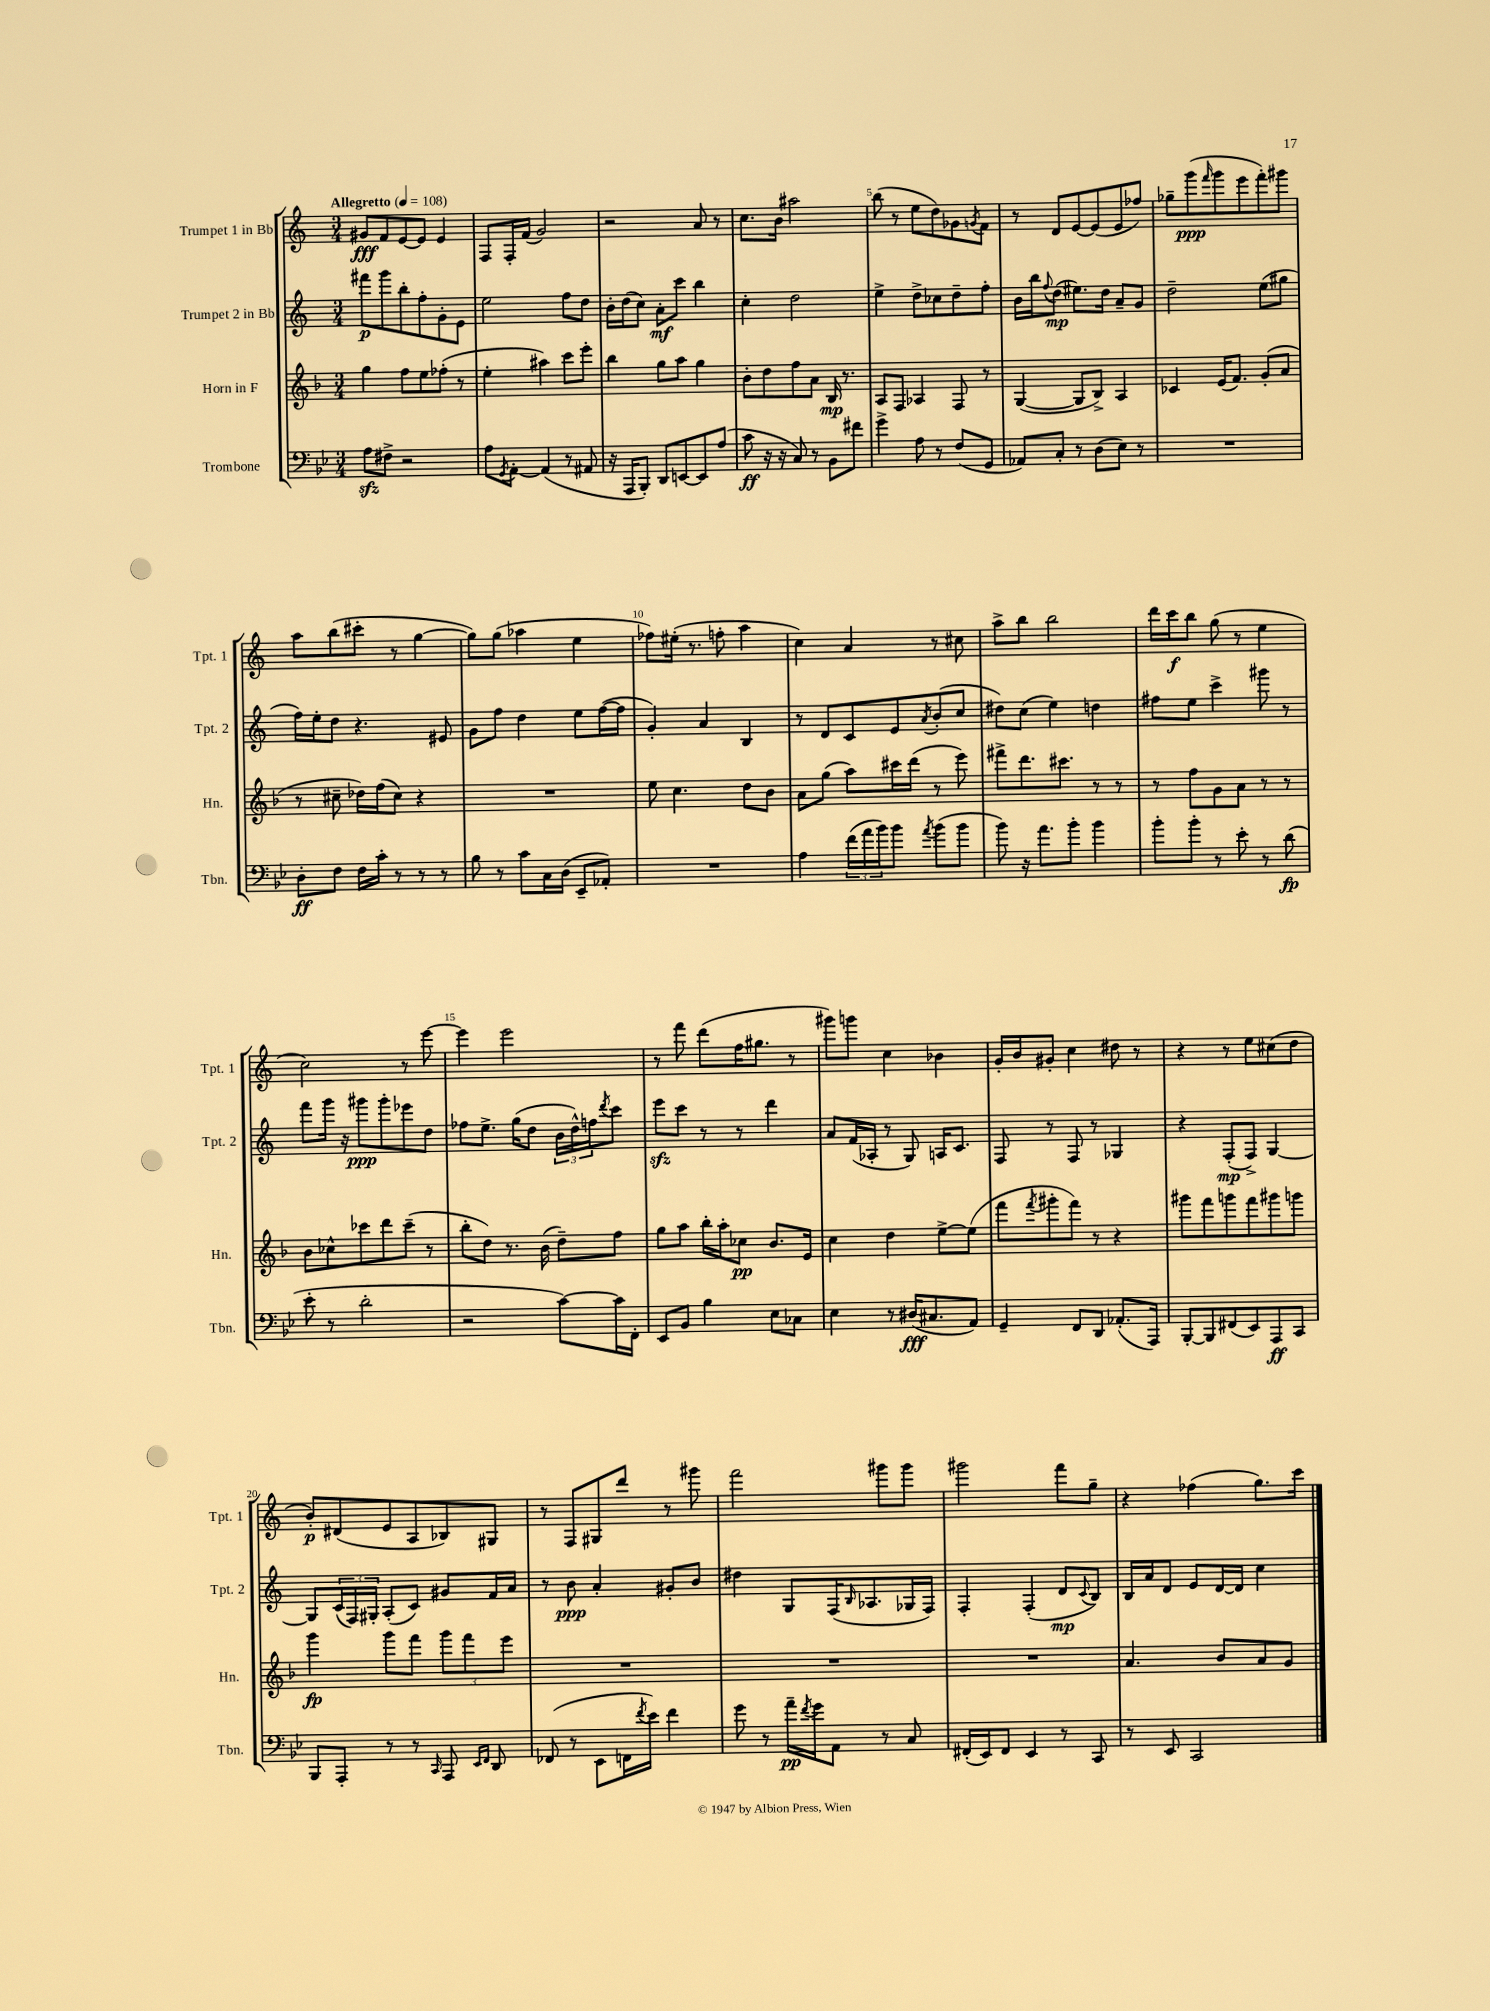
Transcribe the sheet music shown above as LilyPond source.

<<
\new StaffGroup <<
\new Staff = "s0" \with { instrumentName = "Trumpet 1 in Bb" shortInstrumentName = "Tpt. 1" } {
    \clef treble \key c \major \numericTimeSignature \time 3/4 \tempo "Allegretto" 4 = 108
    gis'8\fff f'8 e'8~ e'8 e'4 |
    f8 f16-. f'16( g'2) |
    r2 a'8 r8 |
    c''8. b'16 ais''2 |
    b''8( r8 e''8 d''8) ges'8 \acciaccatura { g'8 } f'8 |
    r8 d'8 e'8~ e'8( e'8 fes''8) |
    ges''8-- g'''8\ppp( \grace { f'''16 } g'''8 e'''8 f'''8-.) gis'''8 |
    a''8 b''8( cis'''8-. r8 g''4~ |
    g''8) g''8( aes''4 e''4 |
    fes''8) eis''16-.( r8. f''8-. a''4 |
    c''4) a'4 r8 cis''8 |
    a''8-> b''8 b''2 |
    d'''16 c'''16\f b''8 g''8( r8 e''4 |
    c''2) r8 e'''8~ |
    e'''4 e'''2 |
    r8 f'''8 d'''8( f''16 gis''8. r8 |
    gis'''8) g'''8 c''4 bes'4 |
    g'16-. b'16 gis'8-. c''4 dis''8 r8 |
    r4 r8 e''8 cis''8( d''8 |
    b'8-.\p) dis'8( e'8 a8 bes8) gis8 |
    r8 f8 gis8 d'''8 r8 gis'''8 |
    f'''2 gis'''8 gis'''8 |
    gis'''2 f'''8 g''8-- |
    r4 fes''4( g''8.) c'''16 \bar "|." |
}
\new Staff = "s1" \with { instrumentName = "Trumpet 2 in Bb" shortInstrumentName = "Tpt. 2" } {
    \clef treble \key c \major \numericTimeSignature \time 3/4
    fis'''8\p g'''8 b''8-. f''8-. g'8-. e'8 |
    e''2 f''8 d''8 |
    b'16-. d''16( c''8) a'8-.\mf c'''8 b''4 |
    c''4-. d''2 |
    e''4-> d''8-> ces''8 d''8-- f''8-. |
    b'16 b''16 \appoggiatura { f''8 } d''8\mp( eis''8.) d''16 a'8-- g'8 |
    d''2-- e''8( gis''8 |
    f''16) e''16-. d''8 r4. eis'8 |
    g'8 f''8 d''4 e''8 f''16~( f''16 |
    g'4-.) a'4 b4 |
    r8 d'8 c'8 e'8 \acciaccatura { a'8 } b'8-.( c''8 |
    dis''8) c''8( e''4) d''4 |
    fis''8 e''8 c'''4-> gis'''8 r8 |
    f'''8 g'''16 r16 gis'''8\ppp gis'''8-. ees'''8 d''8 |
    fes''8 e''8.-> g''16( d''8 \tuplet 3/2 { b'16 d''16-^) f''16 } \acciaccatura { d'''8 } c'''8 |
    e'''8\sfz c'''8 r8 r8 d'''4 |
    a'8 f'16( aes16-. r8 g8) a16 c'8. |
    f8 r8 f8 r8 ges4 |
    r4 f8-.\mp( f8->) g4~ |
    g8 \tuplet 3/2 { c'16( f16) gis16-. } a8-.( c'8) gis'8 f'16 a'16 |
    r8 b'8\ppp a'4-. gis'8-. b'8 |
    dis''4 g8 f16( \grace { b16 } aes8. ges16 f16) |
    f4-. f4-.( d'8\mp \appoggiatura { c'8 } b8) |
    b16 a'16 d'8 e'8 d'16~ d'16 c''4 \bar "|." |
}
\new Staff = "s2" \with { instrumentName = "Horn in F" shortInstrumentName = "Hn." } {
    \clef treble \key f \major \numericTimeSignature \time 3/4
    g''4 f''8 e''8 fes''8-.( r8 |
    e''4-. ais''4) c'''8 e'''8-. |
    bes''4 g''8 a''8 g''4 |
    bes'8-. d''8 f''8 a'8 bes16\mp r8. |
    a8 f8 aes4 f8 r8 |
    g4~( g8 bes8->) a4 |
    ces'4 e'16( f'8.) g'8-.( a'8 |
    r8 cis''8-- des''16) f''16( cis''8) r4 |
    R2. |
    e''8 c''4. d''8 bes'8 |
    a'8 g''8( a''8) cis'''16 d'''16( r8 e'''8) |
    fis'''8-> d'''8. cis'''8. r8 r8 |
    r8 f''8 g'8 a'8 r8 r8 |
    bes'8 ces''8-^ ces'''8 d'''8 ces'''8--( r8 |
    bes''8-. d''8) r8. bes'16( d''8--) f''8 |
    g''8 a''8 bes''16-. a''16-. ces''8\pp bes'8. e'16 |
    c''4 d''4 e''8~-> e''8( |
    f'''8 \acciaccatura { f'''8 } gis'''8-. f'''8) r8 r4 |
    gis'''8 f'''8 g'''8 f'''8 gis'''8 g'''8 |
    g'''4\fp g'''8 f'''8 \tuplet 3/2 { g'''8 f'''8 e'''8 } |
    R2. |
    R2. |
    R2. |
    a'4. bes'8 a'8 g'8 \bar "|." |
}
\new Staff = "s3" \with { instrumentName = "Trombone" shortInstrumentName = "Tbn." } {
    \clef bass \key bes \major \numericTimeSignature \time 3/4
    a8\sfz fis8-> r2 |
    a8 \acciaccatura { g,8 } a,8~-. a,4( r8 ais,8 |
    r16 a,,16 bes,,8-.) d,8 e,8~ e,8 a8( |
    c'8\ff r16 r16 c8) r8 bes,8 fis'8 |
    g'4-> a8 r8 f8( g,8 |
    aes,8) c8-. r8 d8( ees8) r8 |
    R2. |
    d8-.\ff f8 f16 c'16-. r8 r8 r8 |
    bes8 r8 c'8 c16 d16( ees,8-- aes,8-.) |
    R2. |
    a4 \tuplet 3/2 { f'16( a'16 bes'16) } bes'8 \acciaccatura { a'8 } bes'8( bes'8 |
    bes'8) r16 a'8. bes'8-. bes'4 |
    bes'8-. bes'8-. r8 ees'8-. r8 d'8\fp( |
    ees'8-. r8 d'2-. |
    r2 c'8~) c'16 f,16-. |
    ees,8 bes,8 bes4 ees8 ces8 |
    ees4 r8 dis16\fff( cis8. a,8) |
    g,4-- f,8 d,8 aes,8.-.( a,,16) |
    bes,,8~-. bes,,8 fis,8( ees,8) a,,8\ff c,8 |
    bes,,8 a,,8-. r8 r8 \grace { c,16 } a,,8 \grace { ees,16 f,16 } d,8 |
    fes,8( r8 ees,8 f,16 \acciaccatura { f'8 } ees'16) f'4 |
    g'8 r8 a'16--\pp \acciaccatura { f'8 } g'16 a,8 r8 c8 |
    fis,16-.( ees,16) fis,8 ees,4 r8 c,8 |
    r8 ees,8 c,2 \bar "|." |
}
>>
>>
\layout { \context { \Score \override BarNumber.break-visibility = ##(#f #t #t) barNumberVisibility = #(every-nth-bar-number-visible 5) } }
